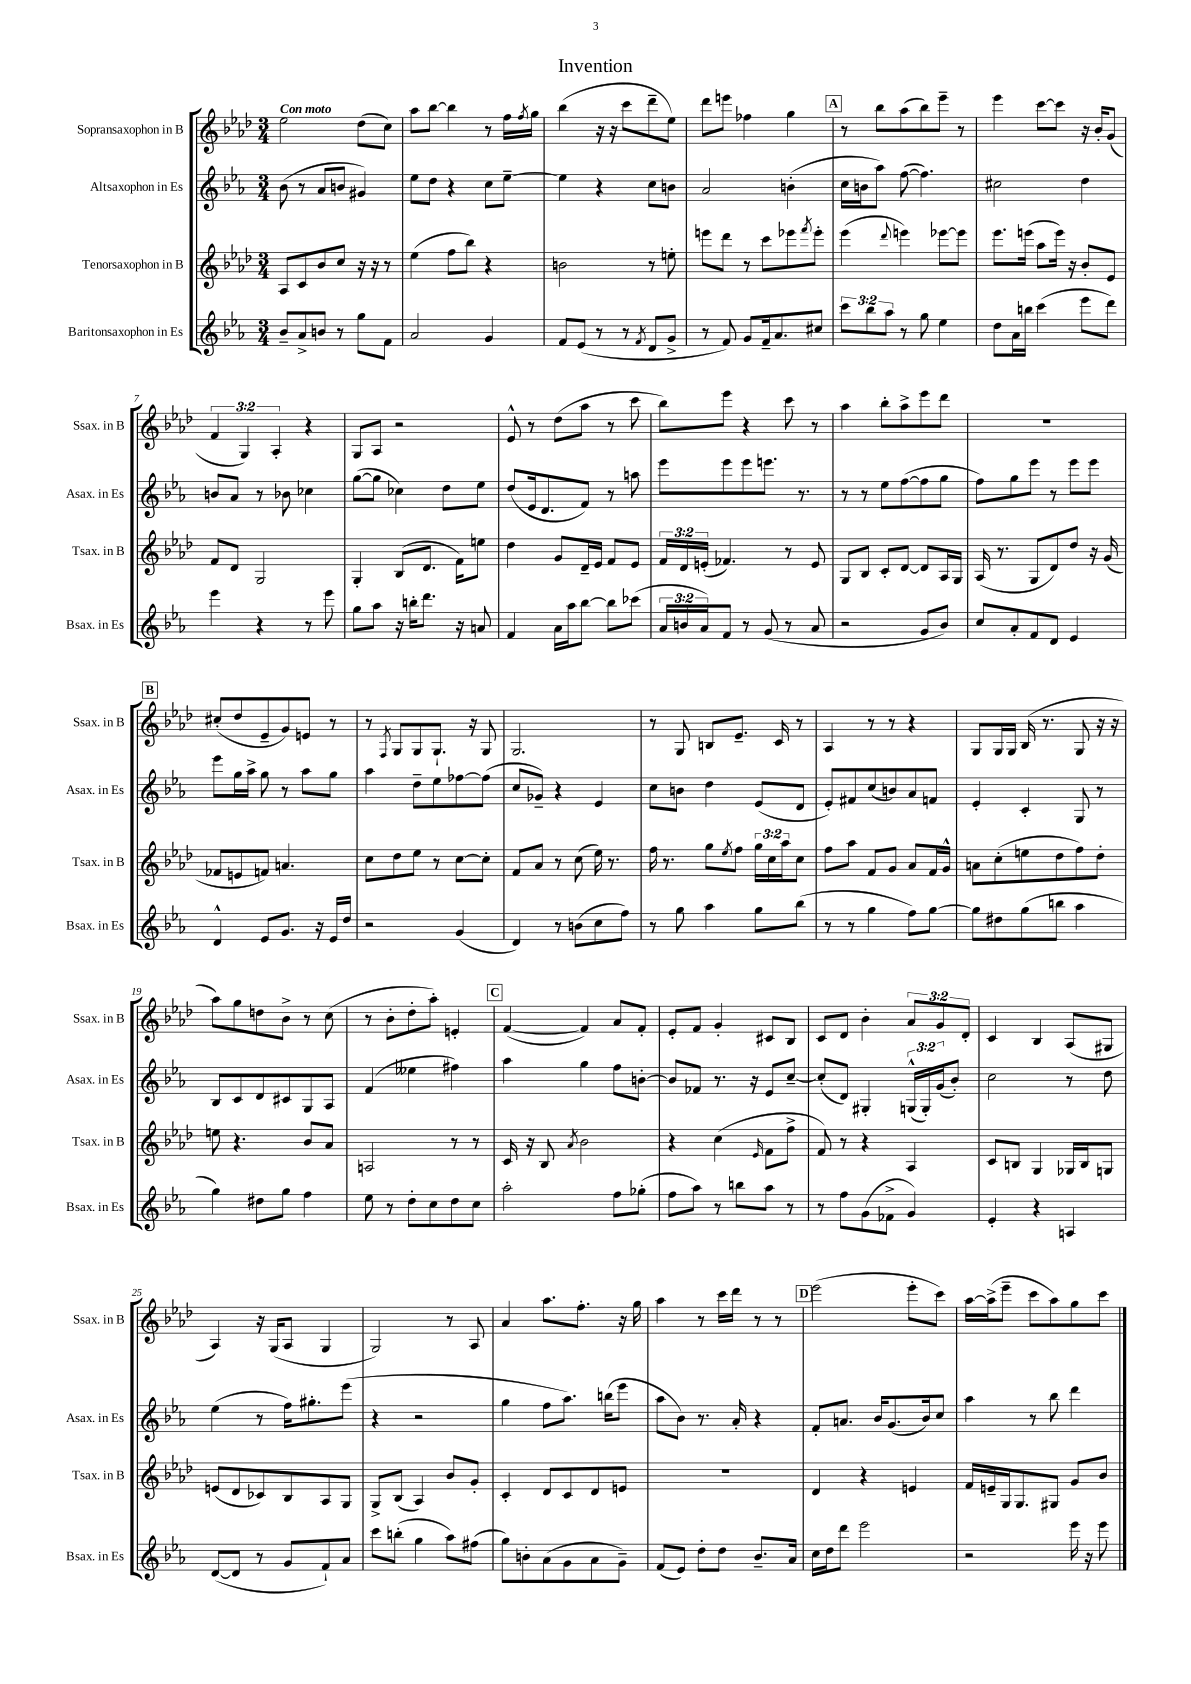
\header { title = "Invention" }
<<
\new StaffGroup <<
\new Staff = "s0" \with { instrumentName = "Sopransaxophon in B" shortInstrumentName = "Ssax. in B" } {
    \clef treble \key aes \major \numericTimeSignature \time 3/4 \override Staff.TupletNumber.text = #tuplet-number::calc-fraction-text \tempo "Con moto"
    ees''2 des''8( c''8) |
    aes''8 bes''8~ bes''4 r8 f''16 \acciaccatura { f''8 } g''16 |
    bes''4( r16 r16 c'''8 des'''8-- ees''8) |
    des'''8 e'''8 fes''4 g''4 |
    \mark \markup { \box "A" } r8 bes''8 aes''8( bes''8) ees'''8-- r8 |
    ees'''4 c'''8~ c'''8 r16 bes'16-. g'8( |
    \tuplet 3/2 { f'4 g4) aes4-. } r4 |
    g8 aes8 r2 |
    ees'8-^ r8 des''8( aes''8 r8 c'''8 |
    bes''8) ees'''8 r4 c'''8 r8 |
    aes''4 bes''8-. aes''8-> ees'''8 des'''8 |
    R2. |
    \mark \markup { \box "B" } cis''8-.( des''8 ees'8-- g'8) e'8 r8 |
    r8 \acciaccatura { f8 } g8 g8 g8.-! r16 g8 |
    g2. |
    r8 g8 b8 ees'8.-- c'16 r8 |
    aes4 r8 r8 r4 |
    g8 g16 g16 bes16( r8. g8 r16 r16 |
    aes''8) g''8 d''8 bes'8-> r8 c''8( |
    r8 bes'8-. des''8-. aes''8-.) e'4-. |
    \mark \markup { \box "C" } f'4~( f'4) aes'8 f'8-. |
    ees'8-. f'8 g'4-. cis'8 bes8 |
    c'8 des'8 bes'4-. \tuplet 3/2 { aes'8 g'8 des'8-. } |
    c'4 bes4 aes8( gis8 |
    aes4) r16 g16( aes8 g4 |
    g2) r8 aes8 |
    aes'4 aes''8. f''8.-. r16 g''16 |
    aes''4 r8 c'''16 des'''16 r8 r8 |
    \mark \markup { \box "D" } ees'''2( ees'''8-. c'''8) |
    aes''16~ aes''16->( ees'''8-- c'''8 aes''8) g''8 c'''8 \bar "|." |
}
\new Staff = "s1" \with { instrumentName = "Altsaxophon in Es" shortInstrumentName = "Asax. in Es" } {
    \clef treble \key ees \major \numericTimeSignature \time 3/4 \override Staff.TupletNumber.text = #tuplet-number::calc-fraction-text
    bes'8( r8 aes'8 b'8 gis'4) |
    ees''8 d''8 r4 c''8 ees''8~-- |
    ees''4 r4 c''8 b'8 |
    aes'2 b'4-.( |
    \mark \markup { \box "A" } c''16 b'16 aes''8) f''8~( f''4.) |
    cis''2 d''4 |
    b'8 aes'8 r8 bes'8 ces''4 |
    g''8~( g''8 ces''4) d''8 ees''8 |
    d''8( ees'16 d'8. f'8) r8 a''8 |
    ees'''8 ees'''8 ees'''8 e'''8. r8. |
    r8 r8 ees''8 f''8~( f''8 g''8 |
    f''8) g''8 ees'''8 r8 ees'''8 ees'''8 |
    \mark \markup { \box "B" } ees'''8 g''16 aes''16-> g''8 r8 aes''8 g''8 |
    aes''4 d''8-- ees''8 fes''8~ fes''8( |
    c''8 ges'8--) r4 ees'4 |
    c''8 b'8 d''4 ees'8( d'8 |
    ees'8-.) fis'8 c''8( b'8) aes'8 f'8 |
    ees'4-. c'4-. g8 r8 |
    bes8 c'8 d'8 cis'8 g8 aes8 |
    f'4( eeses''4 fis''4) |
    \mark \markup { \box "C" } aes''4 g''4 f''8 b'8~-. |
    b'8 fes'8 r8. r16 ees'8 c''8~-- |
    c''8-.( d'8) gis4-. \tuplet 3/2 { g16-^( g16-.) g'16( } bes'8-.) |
    c''2 r8 d''8 |
    ees''4( r8 f''16) gis''8.-. ees'''8( |
    r4 r2 |
    g''4 f''8 aes''8.) b''16( ees'''8 |
    aes''8 bes'8) r8. aes'16-. r4 |
    \mark \markup { \box "D" } f'8-. a'8. bes'16 g'8.( bes'16) c''8 |
    aes''4 r8 bes''8 d'''4 \bar "|." |
}
\new Staff = "s2" \with { instrumentName = "Tenorsaxophon in B" shortInstrumentName = "Tsax. in B" } {
    \clef treble \key aes \major \numericTimeSignature \time 3/4 \override Staff.TupletNumber.text = #tuplet-number::calc-fraction-text
    aes8 c'8 bes'8 c''8 r16 r16 r8 |
    ees''4( f''8 bes''8) r4 |
    b'2 r8 e''8-. |
    e'''8 des'''8 r8 c'''8 ees'''8 \acciaccatura { f'''8 } ees'''8-. |
    \mark \markup { \box "A" } ees'''4( \appoggiatura { des'''8 } e'''4) ees'''8~ ees'''8 |
    ees'''8. e'''16( aes''8 e'''16) r16 bes'8-. ees'8 |
    f'8 des'8 g2 |
    g4-. bes8( des'8. f'16) e''8 |
    des''4 g'8 des'16-- ees'16 f'8 ees'8 |
    \tuplet 3/2 { f'16 des'16 e'16-.( } fes'4.) r8 e'8 |
    g8 bes8 c'8-. des'8~ des'8 aes16 g16 |
    aes16( r8. g8 des'8) des''8 r16 g'16( |
    \mark \markup { \box "B" } fes'8 e'8 f'8) a'4. |
    c''8 des''8 ees''8 r8 c''8~ c''8-. |
    f'8 aes'8 r8 c''8( ees''16) r8. |
    f''16 r8. g''8 \acciaccatura { ees''8 } f''8 \tuplet 3/2 { g''16 c''16 aes''16 } c''8 |
    f''8 aes''8 f'8 g'8 aes'8 f'16 g'16-^ |
    a'8 c''8-.( e''8 des''8 f''8) des''8-. |
    e''8 r4. bes'8 aes'8 |
    a2 r8 r8 |
    \mark \markup { \box "C" } c'16 r16 bes8 \acciaccatura { aes'8 } bes'2 |
    r4 c''4( \grace { ees'16 } f'8 f''8-> |
    f'8) r8 r4 aes4 |
    c'8 b8 g4 ges16 b16 g8 |
    e'8( des'8 ces'8) bes8 aes8 g8 |
    g8-> bes8( aes4) bes'8 g'8-. |
    c'4-. des'8 c'8 des'8 e'8 |
    R2. |
    \mark \markup { \box "D" } des'4 r4 e'4 |
    f'16 e'16-- g16 g8. gis8 g'8 bes'8 \bar "|." |
}
\new Staff = "s3" \with { instrumentName = "Baritonsaxophon in Es" shortInstrumentName = "Bsax. in Es" } {
    \clef treble \key ees \major \numericTimeSignature \time 3/4 \override Staff.TupletNumber.text = #tuplet-number::calc-fraction-text
    bes'8-- aes'8-> b'8 r8 g''8 f'8 |
    aes'2 g'4 |
    f'8 ees'8( r8 r8 \acciaccatura { f'8 } d'8 g'8-> |
    r8 f'8) g'8 f'16-- aes'8. cis''8 |
    \mark \markup { \box "A" } \tuplet 3/2 { c'''8 bes''8 aes''8 } r8 g''8 ees''4 |
    d''8 aes'16 b''16 c'''4( ees'''8 d'''8) |
    ees'''4 r4 r8 ees'''8 |
    g''8 aes''8 r16 b''16-. d'''8. r16 a'8 |
    f'4 aes'16 aes''16 bes''8~ bes''8 ces'''8( |
    \tuplet 3/2 { aes'16 b'16 aes'16) } f'8 r8 g'8( r8 aes'8 |
    r2 g'8 bes'8) |
    c''8 aes'8-. f'8 d'8 ees'4 |
    \mark \markup { \box "B" } d'4-^ ees'8 g'8. r16 ees'16 d''16 |
    r2 g'4( |
    d'4) r8 b'8( c''8 f''8) |
    r8 g''8 aes''4 g''8 bes''8( |
    r8 r8 g''4 f''8) g''8~ |
    g''8 dis''8 g''8( b''8 aes''4 |
    g''4) dis''8 g''8 f''4 |
    ees''8 r8 d''8-. c''8 d''8 c''8 |
    \mark \markup { \box "C" } aes''2-. f''8 ges''8-.( |
    f''8 aes''8) r8 b''8 aes''8 r8 |
    r8 f''8 g'8( fes'8-> g'4) |
    ees'4-. r4 a4 |
    d'8~( d'8 r8 g'8 f'8-!) aes'8 |
    c'''8 b''8-.( g''4 aes''8) fis''8( |
    g''8) b'8-. aes'8( g'8 aes'8 g'8--) |
    f'8( ees'8) d''8-. d''8 bes'8.-- aes'16 |
    \mark \markup { \box "D" } c''16 d''16 d'''8 ees'''2 |
    r2 ees'''16 r16 ees'''8 \bar "|." |
}
>>
>>
